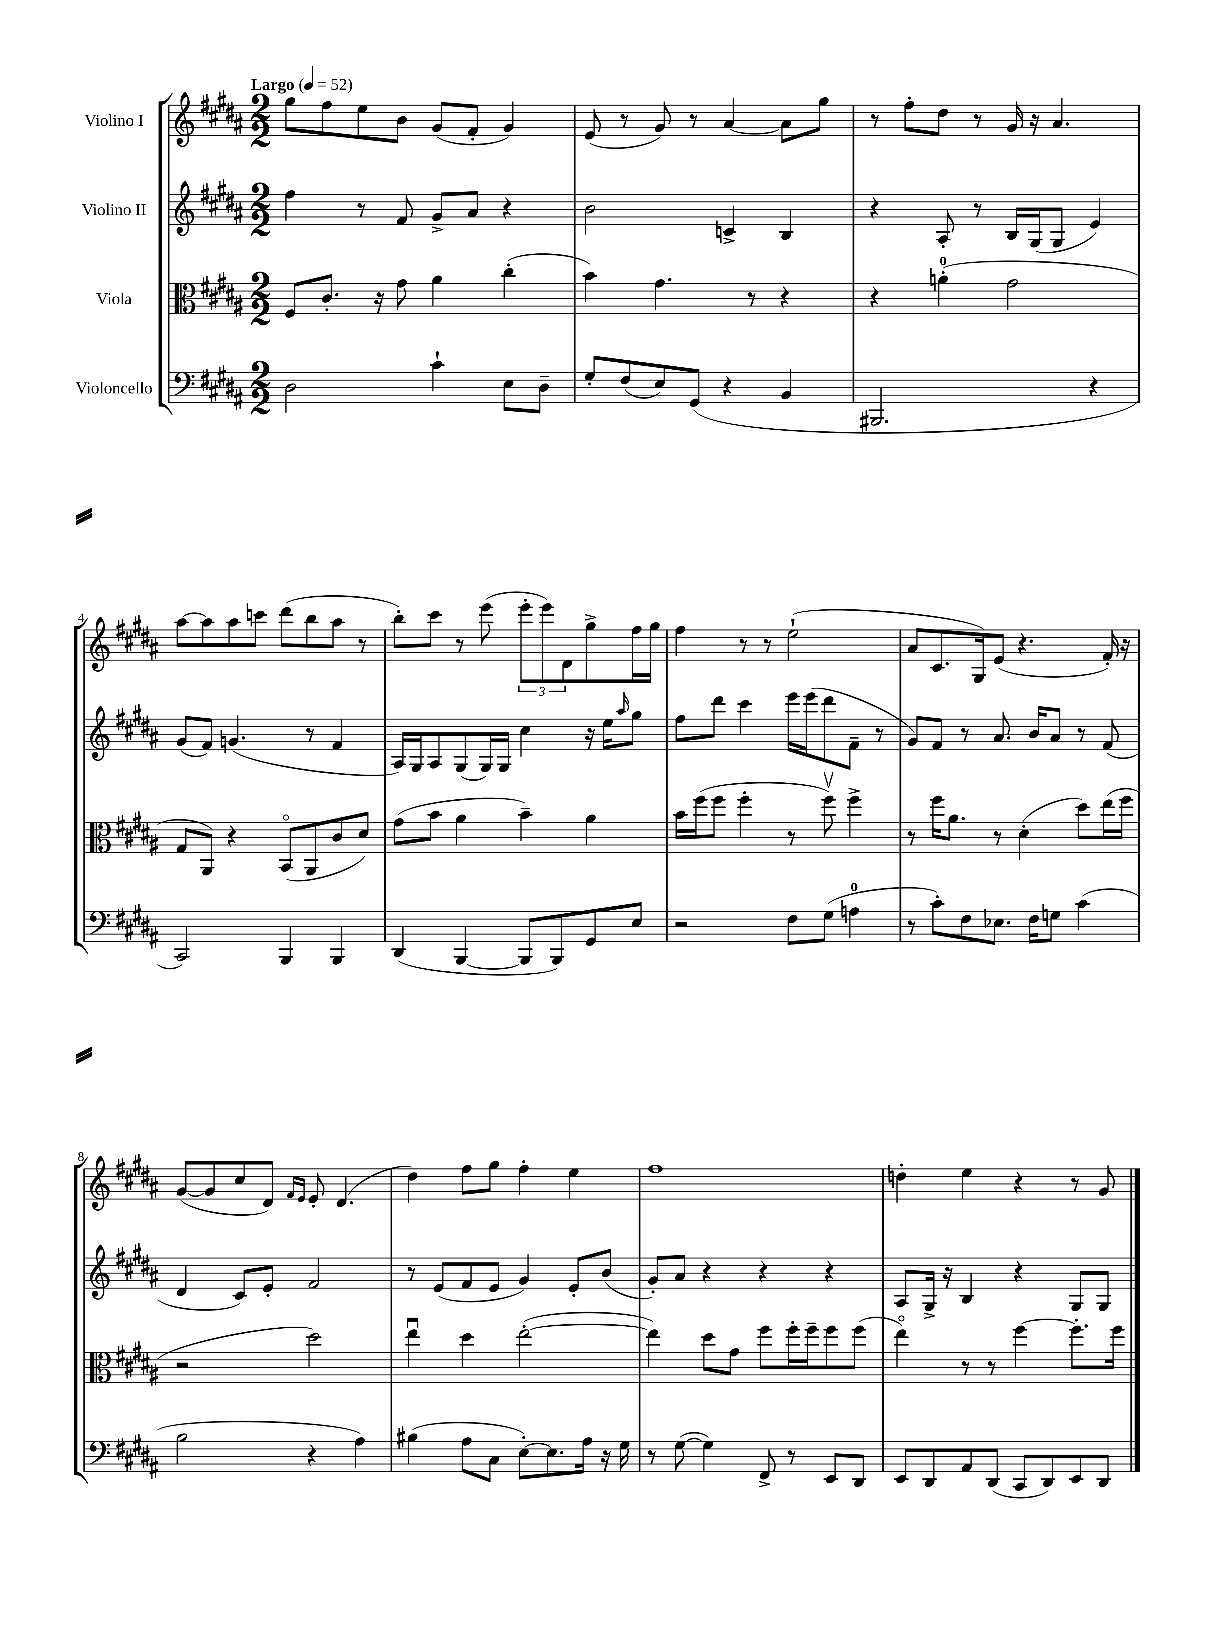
<<
\new StaffGroup <<
\new Staff = "s0" \with { instrumentName = "Violino I" } {
    \clef treble \key b \major \numericTimeSignature \time 2/2 \tempo "Largo" 4 = 52
    gis''8 fis''8 e''8 b'8 gis'8( fis'8-. gis'4) |
    e'8( r8 gis'8) r8 ais'4~ ais'8 gis''8 |
    r8 fis''8-. dis''8 r8 gis'16 r16 ais'4. |
    ais''8~ ais''8 ais''8 c'''8 dis'''8( b''8 ais''8 r8 |
    b''8-.) cis'''8 r8 e'''8( \tuplet 3/2 { e'''8-. e'''8) dis'8 } gis''8-> fis''16 gis''16 |
    fis''4 r8 r8 e''2-!( |
    ais'8 cis'8. gis16) e'8( r4. fis'16-.) r16 |
    gis'8~( gis'8 cis''8 dis'8) \grace { fis'16 e'16 } e'8-. dis'4.( |
    dis''4) fis''8 gis''8 fis''4-. e''4 |
    fis''1 |
    d''4-. e''4 r4 r8 gis'8 \bar "|." |
}
\new Staff = "s1" \with { instrumentName = "Violino II" } {
    \clef treble \key b \major \numericTimeSignature \time 2/2
    fis''4 r8 fis'8 gis'8-> ais'8 r4 |
    b'2 c'4-> b4 |
    r4 ais8-. r8 b16 gis16( gis8 e'4) |
    gis'8( fis'8) g'4.( r8 fis'4 |
    ais16) gis16 ais8 gis8( gis16) gis16 cis''4 r16 e''16 \grace { ais''16 } gis''8 |
    fis''8 dis'''8 cis'''4 e'''16 e'''16( dis'''8 fis'8-- r8 |
    gis'8) fis'8 r8 ais'8. b'16 ais'8 r8 fis'8( |
    dis'4 cis'8) e'8-. fis'2 |
    r8 e'8( fis'8 e'8 gis'4) e'8-. b'8( |
    gis'8-.) ais'8 r4 r4 r4 |
    ais8 gis16-> r16 b4 r4 gis8 gis8 \bar "|." |
}
\new Staff = "s2" \with { instrumentName = "Viola" } {
    \clef alto \key b \major \numericTimeSignature \time 2/2
    fis8 cis'8.-. r16 gis'8 ais'4 cis''4-.( |
    b'4) gis'4. r8 r4 |
    r4 a'4-0-.( gis'2 |
    gis8 ais,8) r4 b,8\flageolet( ais,8 cis'8 dis'8) |
    gis'8( b'8 ais'4 b'4--) ais'4 |
    b'16 fis''16( fis''8 fis''4-. r8 fis''8\upbow) fis''4-> |
    r8 fis''16 ais'8. r8 dis'4-.( dis''8) e''16( fis''16 |
    r2 dis''2) |
    e''4\downbow dis''4 e''2~-.( |
    e''4) dis''8 gis'8 fis''8 fis''16-. fis''16-- fis''8 fis''8( |
    e''4\flageolet) r8 r8 fis''4~ fis''8.-. fis''16 \bar "|." |
}
\new Staff = "s3" \with { instrumentName = "Violoncello" } {
    \clef bass \key b \major \numericTimeSignature \time 2/2
    dis2 cis'4-! e8 dis8-- |
    gis8-. fis8( e8) gis,8( r4 b,4 |
    bis,,2. r4 |
    cis,2) b,,4 b,,4 |
    dis,4( b,,4~ b,,8 b,,8) gis,8 e8 |
    r2 fis8 gis8( a4-0 |
    r8 cis'8-.) fis8 ees8. fis16 g8 cis'4( |
    b2 r4 ais4) |
    bis4( ais8 cis8 e8~-.) e8. ais16 r16 gis16 |
    r8 gis8~( gis4) fis,8-> r8 e,8 dis,8 |
    e,8 dis,8 ais,8 dis,8( cis,8 dis,8) e,8 dis,8 \bar "|." |
}
>>
>>
